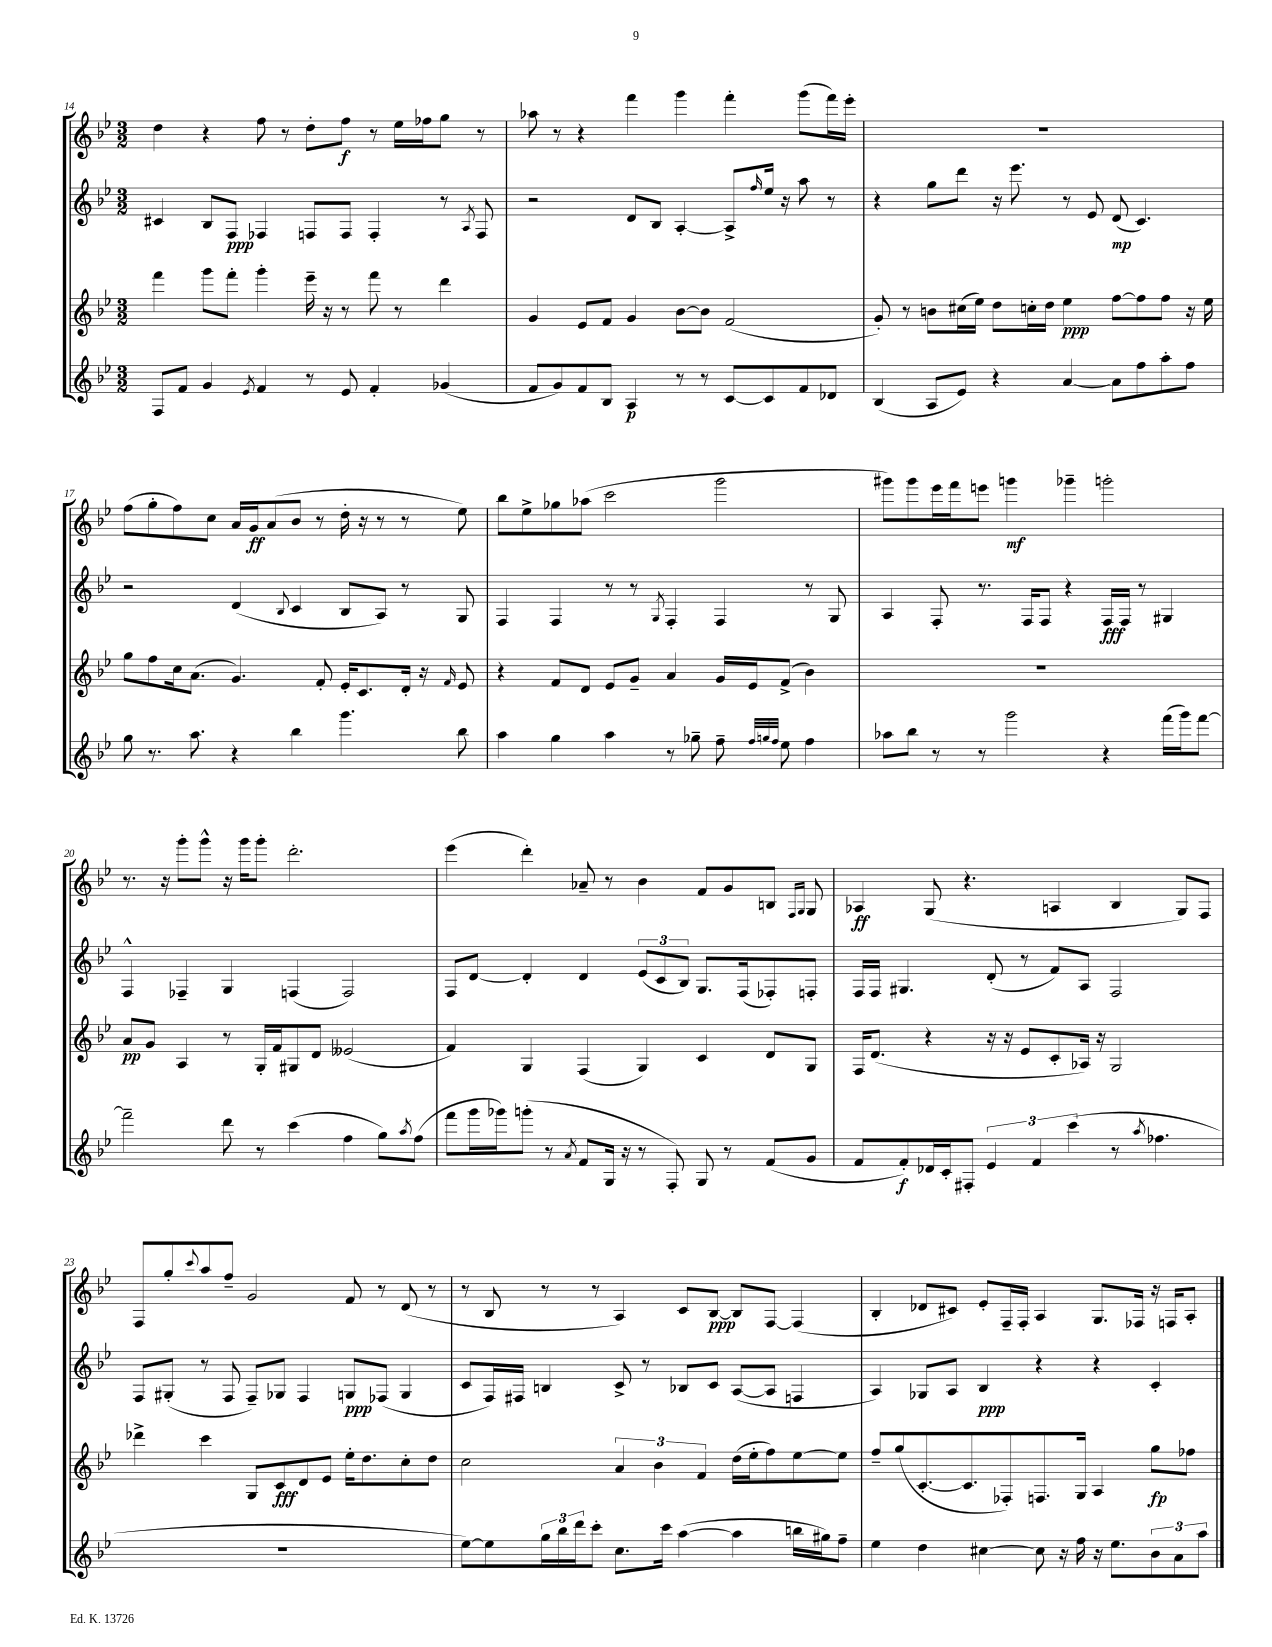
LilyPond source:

<<
\new StaffGroup <<
\new Staff = "s0" {
    \clef treble \key bes \major \numericTimeSignature \time 3/2
    d''4 r4 f''8 r8 d''8-. f''8\f r8 ees''16 fes''16 g''8 r8 |
    aes''8 r8 r4 f'''4 g'''4 f'''4-. g'''8( f'''16) ees'''16-. |
    R1. |
    f''8( g''8-. f''8) c''8 a'16 g'16\ff a'8( bes'8 r8 d''16-. r16 r8 r8 ees''8) |
    bes''8 ees''8-> ges''8 aes''8( c'''2 g'''2 |
    gis'''8) gis'''8 ees'''16 f'''16 e'''8 g'''4\mf ges'''4-- g'''2-. |
    r8. r16 g'''8-. g'''8-^ r16 g'''16 g'''8-. d'''2.-. |
    ees'''4( d'''4-.) aes'8-- r8 bes'4 f'8 g'8 b8 \grace { f16 g16 } g8 |
    aes4\ff g8( r4. a4 bes4 g8) f8 |
    f8 g''8-. \appoggiatura { c'''8 } a''8 f''8-- g'2 f'8 r8 d'8( r8 |
    r8 bes8 r8 r8 a4) c'8 bes8~\ppp bes8 f8~ f4( |
    bes4-. des'8 cis'8) ees'8-. f16-- f16-. a4 g8. fes16 r16 f16 a8-. \bar "|." |
}
\new Staff = "s1" {
    \clef treble \key bes \major \numericTimeSignature \time 3/2
    cis'4 bes8 f8\ppp fes4 f8 f8 f4-. r8 \acciaccatura { a8 } f8 |
    r2 d'8 bes8 a4~-. a8-> \grace { f''16 } ees''16 r16 a''8 r8 |
    r4 g''8 d'''8 r16 ees'''8. r8 ees'8 d'8\mp( c'4.) |
    r2 d'4( \appoggiatura { bes8 } c'4 bes8 a8) r8 g8 |
    f4 f4 r8 r8 \acciaccatura { g8 } f4-. f4 r8 g8 |
    a4 f8-. r8. f16 f8 r4 f16\fff f16 r8 gis4 |
    f4-^ fes4-- g4 f4( f2) |
    f8 d'8~ d'4-. d'4 \tuplet 3/2 { ees'8( c'8 bes8) } g8. f16( fes8-.) f8-. |
    f16 f16 gis4. d'8-.( r8 f'8) a8 f2 |
    f8 gis8-.( r8 f8 f8--) ges8 f4 g8\ppp fes8( g4 |
    c'8 f16) fis16 b4 c'8-> r8 bes8 c'8 a8~( a8 f4 |
    a4) ges8 a8 bes4\ppp r4 r4 c'4-. \bar "|." |
}
\new Staff = "s2" {
    \clef treble \key bes \major \numericTimeSignature \time 3/2
    f'''4 g'''8 f'''8-. g'''4-. ees'''16-- r16 r8 f'''8 r8 d'''4 |
    g'4 ees'8 f'8 g'4 bes'8~ bes'8 f'2( |
    g'8-.) r8 b'8 cis''16( ees''16) d''8 c''16-. d''16 ees''4\ppp f''8~ f''8 f''8 r16 ees''16 |
    g''8 f''8 c''16 a'8.( g'4.) f'8-. ees'16-. c'8. d'16-. r16 \grace { f'16 } ees'8 |
    r4 f'8 d'8 ees'8 g'8-- a'4 g'16 ees'16 f'8->( bes'4) |
    R1. |
    a'8\pp g'8 a4 r8 g16-. f'16 gis8 d'8 eeses'2( |
    f'4) g4 f4( g4) c'4 d'8 g8 |
    f16 d'8.( r4 r16 r16 ees'8 c'8-. aes16) r16 g2 |
    des'''4-> c'''4 g8 c'8\fff d'8 ees'8 ees''16-. d''8. c''8-. d''8 |
    c''2 \tuplet 3/2 { a'4 bes'4 f'4 } d''16( ees''16-. f''8) ees''8~ ees''8 |
    f''8-- g''8( c'8.~-. c'8. fes8-.) f8. g16 a4 g''8\fp fes''8 \bar "|." |
}
\new Staff = "s3" {
    \clef treble \key bes \major \numericTimeSignature \time 3/2
    f8 f'8 g'4 \acciaccatura { ees'8 } f'4 r8 ees'8 f'4-. ges'4( |
    f'8 g'8) f'8 bes8 a4\p r8 r8 c'8~ c'8 f'8 des'8 |
    bes4( a8 ees'8) r4 a'4~ a'8 f''8 a''8-. f''8 |
    g''8 r8. a''8. r4 bes''4 g'''4. bes''8 |
    a''4 g''4 a''4 r8 ges''8-- f''8-- \grace { f''32 g''32 f''32 } ees''8 f''4 |
    aes''8 bes''8 r8 r8 g'''2 r4 f'''16( g'''16) f'''8~ |
    f'''2-- d'''8 r8 c'''4( f''4 g''8) \acciaccatura { a''8 } f''8( |
    f'''8 g'''16 ges'''16) g'''8-.( r8 \acciaccatura { a'8 } f'8 g16 r16 r8 f8-.) g8 r8 f'8( g'8 |
    f'8 f'8-.\f) des'16 c'16-. fis8-. \tuplet 3/2 { ees'4 f'4 c'''4( } r8 \acciaccatura { a''8 } fes''4. |
    R1. |
    ees''8~) ees''8 \tuplet 3/2 { g''16 bes''16 d'''16 } c'''8-. c''8. c'''16 a''4~( a''4 b''16 gis''16) f''8-- |
    ees''4 d''4 cis''4~ cis''8 r16 f''16 r16 ees''8. \tuplet 3/2 { bes'8 a'8 a''8 } \bar "|." |
}
>>
>>
\layout { \context { \Score currentBarNumber = #14 } }
